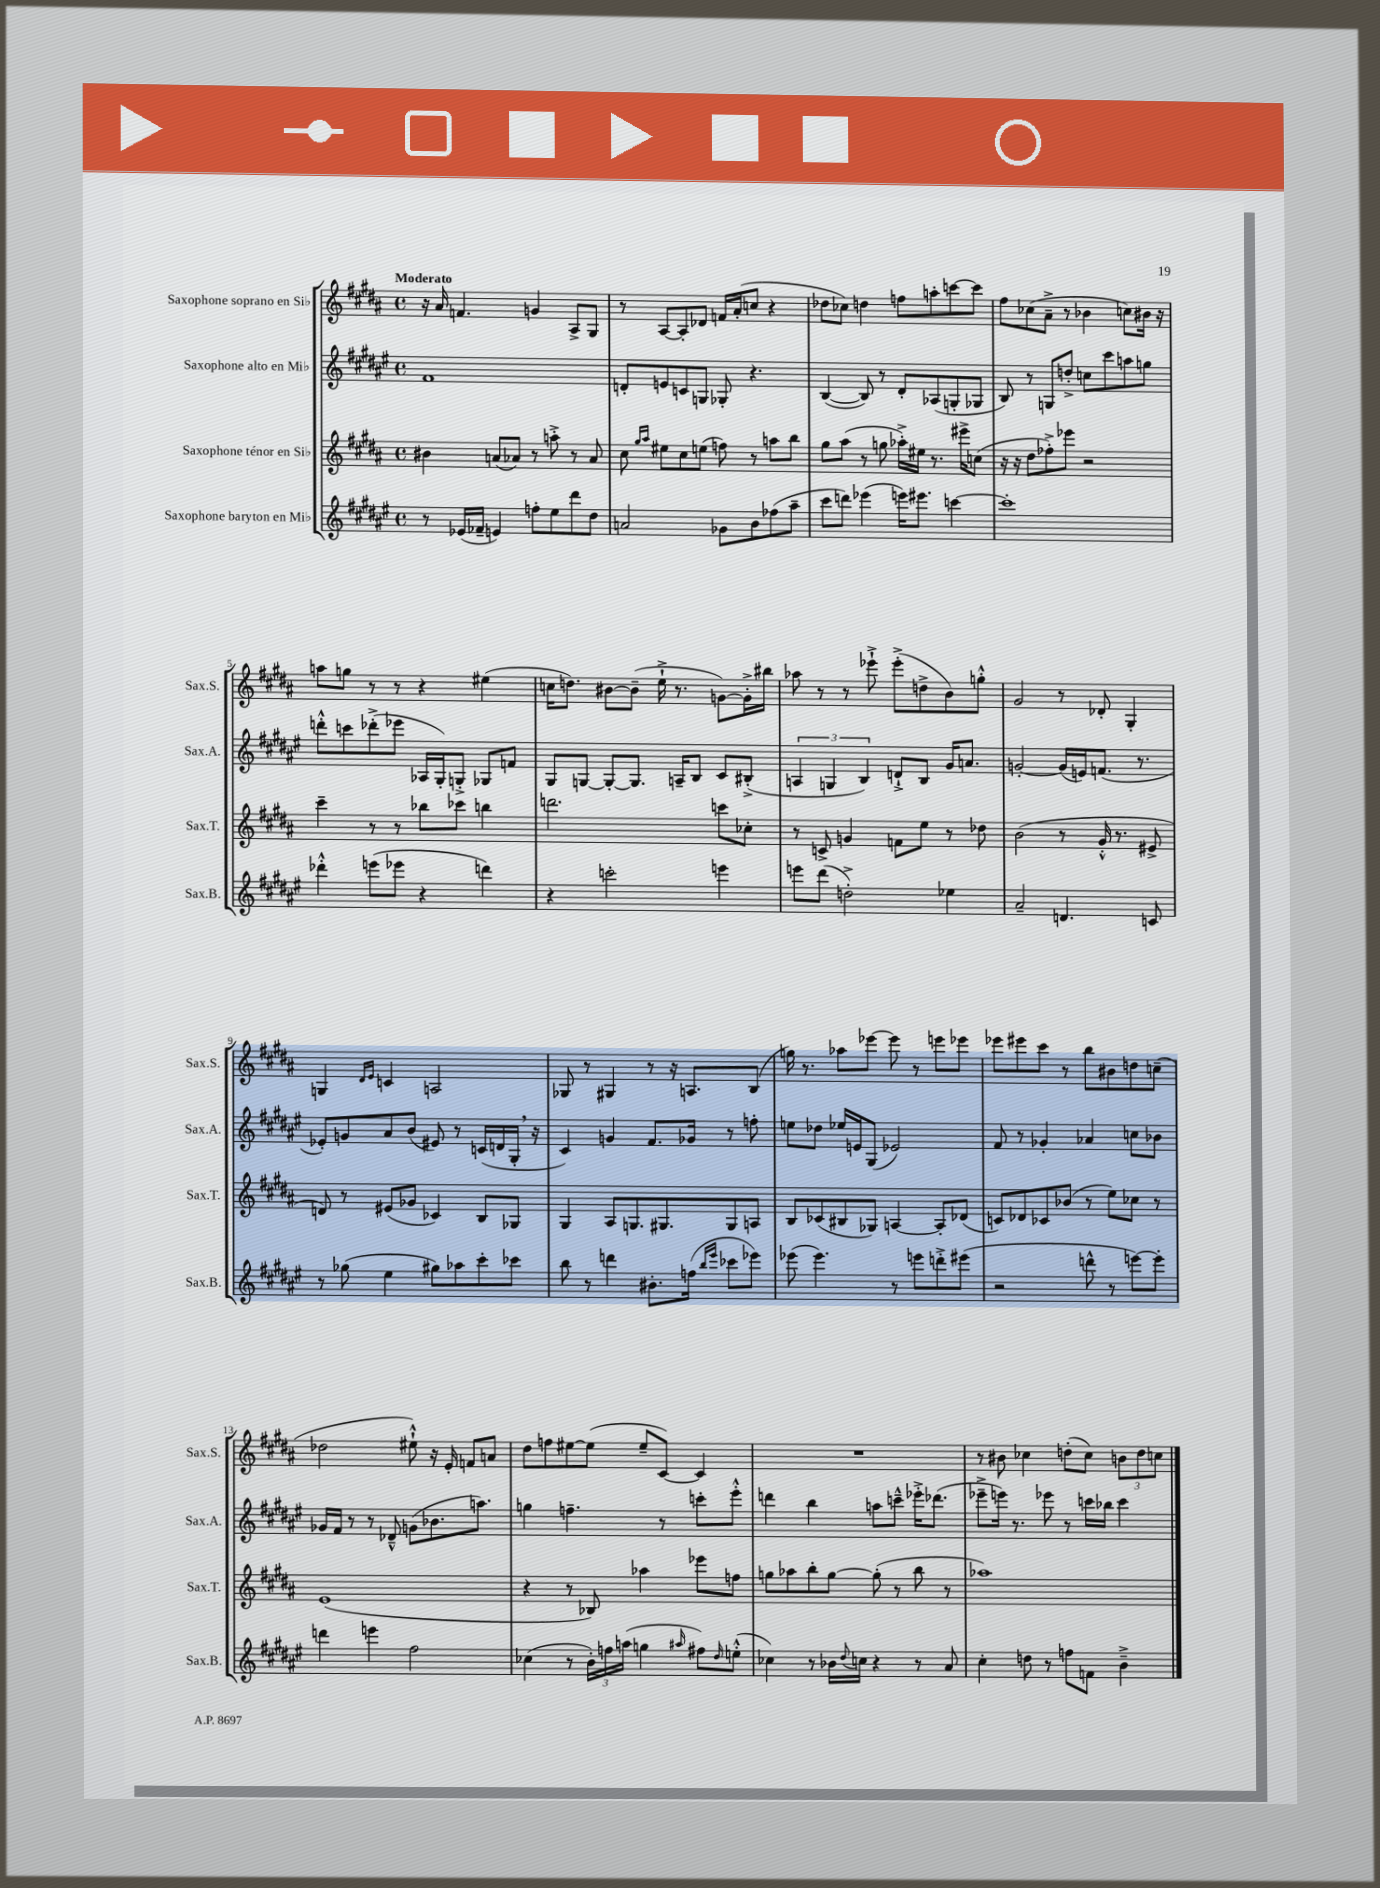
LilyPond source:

<<
\new StaffGroup <<
\new Staff = "s0" \with { instrumentName = "Saxophone soprano en Sib" shortInstrumentName = "Sax.S." } {
    \clef treble \key b \major \defaultTimeSignature \time 4/4 \tempo "Moderato"
    r16 ais'16 f'4. g'4 ais8-> gis8 |
    r8 ais8~ ais8-. des'8 f'16 ais'16-.( c''8 r4 |
    des''8 ces''8) d''4 f''8 a''8-. c'''8~ c'''8 |
    fis''8 ces''8( ais'8---> r8 bes'4 c''8) bis'16 r16 |
    a''8 g''8 r8 r8 r4 eis''4( |
    c''16 d''8.) bis'8~ bis'8--( e''16-!-> r8. g'8~) g'16-.-> bis''16 |
    aes''8 r8 r8 ees'''8-!-> ees'''8-.->( d''8-> b'8) g''8-.-^ |
    gis'2 r8 des'8-. gis4-. |
    g4 \grace { dis'16 e'16 } c'4 a2 |
    ges8 r8 gis4 r8 r16 a8. b8( |
    g''16) r8. aes''8 ees'''8~ ees'''8 r8 e'''8 ees'''8 |
    ees'''8 eis'''8 cis'''8 r8 b''8 bis'8 d''8 c''8--( |
    des''2 eis''8-!-^) r16 e'16-. f'8 a'8 |
    dis''8 f''8 eis''8~ eis''8( eis''8-- cis'8~) cis'4 |
    R1 |
    r8 bis'8 ces''4 d''8-.( ces''8) \tuplet 3/2 { b'8 d''8 c''8 } \bar "|." |
}
\new Staff = "s1" \with { instrumentName = "Saxophone alto en Mib" shortInstrumentName = "Sax.A." } {
    \clef treble \key fis \major \defaultTimeSignature \time 4/4
    fis'1 |
    d'8-. e'8 c'8 g8 ges8-. r4. |
    b4~( b8) r8 dis'8-. aes8( g8-. ges8 |
    b8) r8 g8 d''8-.-> c''8 cis'''8 a''8 g''8 |
    d'''8-.-^ c'''8 des'''8-.->( ees'''8 aes16 gis16-.) g8-.-> ges8 f'8 |
    gis8 g8~ g8~-. g8. a16-- b8 cis'8 bis8-.->( |
    \tuplet 3/2 { a4 g4 b4) } d'8-!-> b8 gis'16 a'8. |
    g'2~-. g'16( e'16) f'8.( r8. |
    ees'8-.) g'8 ais'8 b'8( eis'8) r8 c'16( d'16 gis16-. \breathe r16 |
    cis'4) g'4 fis'8. ges'16 r8 f''8-. |
    e''8 des''8 ees''16 e'16 gis8( ees'2) |
    fis'8 r8 ges'4-. aes'4 c''8 bes'8 |
    ges'16 fis'16 r8 r8 des'8---^ g'8( bes'8. a''8.) |
    g''4 f''4.-- r8 c'''8-. eis'''8-.-^ |
    d'''4 b''4 a''8 c'''8---^ ees'''16-.-> des'''8.( |
    ees'''8---> e'''16) r8. ees'''8 r8 c'''16 bes''16 c'''4 \bar "|." |
}
\new Staff = "s2" \with { instrumentName = "Saxophone ténor en Sib" shortInstrumentName = "Sax.T." } {
    \clef treble \key b \major \defaultTimeSignature \time 4/4
    bis'4 a'8( aes'8) r8 a''8-.-> r8 aes'8 |
    cis''8 \grace { gis''16 ais''16 } eis''8 cis''8 e''8( f''8) r8 a''8 b''8 |
    gis''8 ais''8( r8 g''8 aes''16-.->) eis''16 r8. eis'''16-> c''8( |
    r16 r16 dis''8 fes''8-.->) ees'''8 r2 |
    cis'''4-- r8 r8 bes''8 ces'''8 b''4 |
    d'''2. c'''8 ces''8-. |
    r8 c'8-> g'4 f'8 e''8 r8 des''8 |
    b'2( r8 gis'16-.-^ r8. eis'8-> |
    d'8) r8 eis'8( ges'8 ces'4) b8 ges8 |
    gis4 ais8 g8. gis8. gis8 a8 |
    b8 ces'8( bis8 ges8) a4~ a8-. des'8( |
    c'8) des'8 ces'8 bes'8( r8 e''8) ces''8 r8 |
    e'1( |
    r4 r8 bes8) aes''4 ees'''8 f''8 |
    g''8 aes''8 b''8-. g''8~ g''8-.( r8 b''8 r8 |
    aes''1) \bar "|." |
}
\new Staff = "s3" \with { instrumentName = "Saxophone baryton en Mib" shortInstrumentName = "Sax.B." } {
    \clef treble \key fis \major \defaultTimeSignature \time 4/4
    r8 ees'16( fes'16-- e'4) f''8-. eis''8 dis'''8 dis''8 |
    a'2 ges'8 b'8 fes''8( ais''8-- |
    cis'''8 d'''8) ees'''4( e'''16) eis'''8. c'''4~ |
    c'''1-. |
    des'''4-.-^ e'''8( ees'''8 r4 d'''4) |
    r4 c'''2-. e'''4 |
    e'''8 dis'''8( d''2-.->) ees''4 |
    ais'2-- d'4. c'8 |
    r8 ges''8( eis''4 gis''8) aes''8 cis'''8-. ces'''8 |
    b''8 r8 d'''4 bis'8.-. f''16( \grace { b''16 eis'''16 } ces'''8 ees'''8) |
    ees'''8( ees'''4.) r8 e'''8 d'''8-.-> eis'''8( |
    r2 d'''8-^ r8 e'''8~) e'''8-. |
    d'''4 e'''4 fis''2 |
    ces''4( r8 \tuplet 3/2 { b'16-.) f''16 a''16( } g''4 \grace { ais''16 } fis''8) \grace { dis''16 } e''8-.-^( |
    ces''4) r8 bes'16 \appoggiatura { dis''8 } c''16 r4 r8 ais'8 |
    cis''4-. d''8 r8 f''8 f'8 b'4---> \bar "|." |
}
>>
>>
